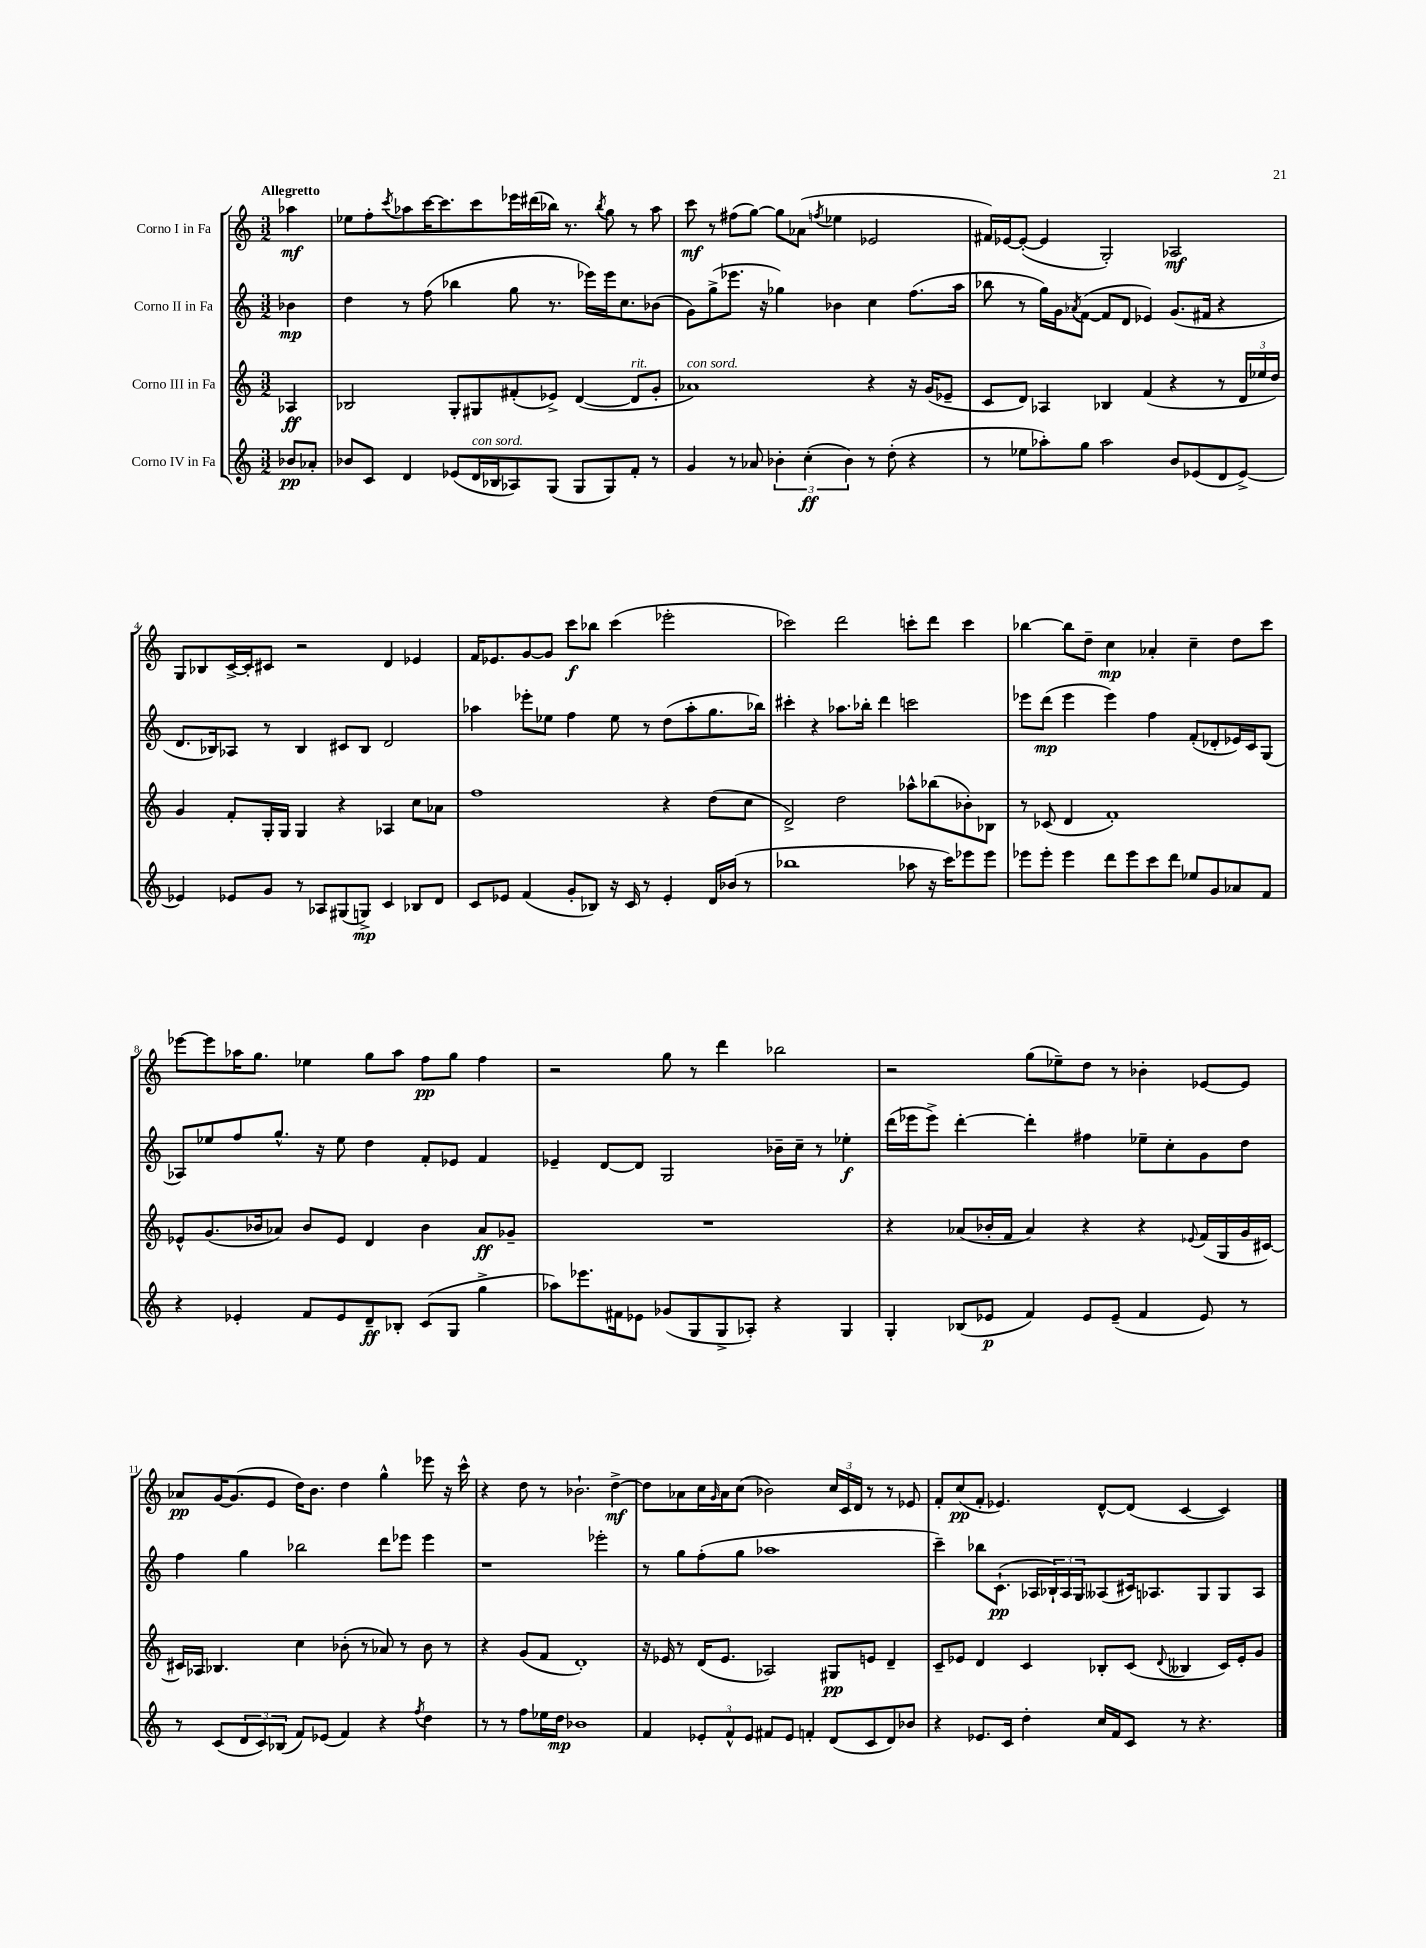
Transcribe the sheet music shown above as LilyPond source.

<<
\new StaffGroup <<
\new Staff = "s0" \with { instrumentName = "Corno I in Fa" } {
    \clef treble \key c \major \numericTimeSignature \time 3/2 \partial 4 \tempo "Allegretto"
    aes''4\mf |
    ees''8 f''8-. \acciaccatura { c'''8 } aes''8 c'''16~ c'''8. c'''8 ees'''16 dis'''16( bes''16) r8. \acciaccatura { bes''8 } g''8 r8 aes''8 |
    c'''8\mf r8 fis''8( g''8~) g''8 aes'8( \acciaccatura { f''8 } ees''4 ees'2 |
    fis'16) ees'16~ ees'8~-.( ees'4 g2-.) aes2\mf |
    g8 bes8 c'16~-> c'16-. cis'8 r2 d'4 ees'4 |
    f'16 ees'8. g'8~ g'8 c'''8\f bes''8 c'''4( ees'''2-. |
    ces'''2) d'''2 c'''8-. d'''8 c'''4 |
    bes''4~ bes''8 d''8-- c''4\mp aes'4-. c''4-- d''8 c'''8 |
    ees'''8~ ees'''8 aes''16 g''8. ees''4 g''8 aes''8 f''8\pp g''8 f''4 |
    r2 g''8 r8 d'''4 bes''2 |
    r2 g''8( ees''8--) d''8 r8 bes'4-. ees'8~ ees'8 |
    aes'8\pp g'16~ g'8.( e'8 d''16) b'8. d''4 g''4-^ ees'''8 r16 c'''16-^ |
    r4 d''8 r8 bes'2.-! d''4~->\mf |
    d''8 aes'8 c''16 \grace { g'16 } aes'16 c''8( bes'2) \tuplet 3/2 { c''16 c'16 d'16 } r8 r8 ees'8 |
    f'8-. c''8\pp( f'8-. ees'4.) d'8~-^ d'8( c'4~ c'4) \bar "|." |
}
\new Staff = "s1" \with { instrumentName = "Corno II in Fa" } {
    \clef treble \key c \major \numericTimeSignature \time 3/2 \partial 4
    bes'4\mp |
    d''4 r8 f''8( bes''4 g''8 r8. ees'''16) ees'''16 c''8. bes'8( |
    g'8) g''8->( ees'''8. r16 ges''4) bes'4 c''4 f''8.( a''16 |
    bes''8 r8 g''16) g'16 \acciaccatura { aes'8 } f'8~( f'8 d'8 ees'4) g'8.( fis'16 r4 |
    d'8. bes16) aes8 r8 bes4 cis'8 bes8 d'2 |
    aes''4 ees'''8-. ees''8 f''4 ees''8 r8 d''8( aes''8-. g''8. bes''16) |
    cis'''4-. r4 aes''8. bes''16-. d'''4 c'''2 |
    ees'''8 d'''8\mp( ees'''4 ees'''4) f''4 f'8-.( des'8-. ees'16) c'16 g8( |
    aes8) ees''8 f''8 g''8.-^ r16 ees''8 d''4 f'8-. ees'8 f'4 |
    ees'4-- d'8~ d'8 g2 bes'16-- c''16-- r8 ees''4-.\f |
    d'''16( ees'''16 ees'''8->) d'''4~-. d'''4-. fis''4 ees''8-- c''8-. g'8 d''8 |
    f''4 g''4 bes''2 d'''8 ees'''8 ees'''4 |
    r1 ees'''2-. |
    r8 g''8 f''8-.( g''8 aes''1 |
    c'''4--) bes''8 c'8.-!\pp( aes16 \tuplet 3/2 { bes16-!) aes16 g16 } aeses8( cis'16) aes8. g8 g8 aes8 \bar "|." |
}
\new Staff = "s2" \with { instrumentName = "Corno III in Fa" } {
    \clef treble \key c \major \numericTimeSignature \time 3/2 \partial 4
    aes4\ff |
    bes2 g8-. gis8 fis'8-.( ees'8->) d'4~( d'8^\markup { \italic "rit." } g'8-. |
    aes'1^\markup { \italic "con sord." }) r4 r16 g'16( ees'8-- |
    c'8 d'8) aes4 bes4 f'4( r4 r8 \tuplet 3/2 { d'16 ees''16 d''16) } |
    g'4 f'8-. g16-. g16 g4 r4 aes4 c''8 aes'8 |
    f''1 r4 d''8( c''8 |
    d'2->) d''2 aes''8-^ bes''8( bes'8-.) bes8 |
    r8 ces'8( d'4 f'1-.) |
    ees'8-^ g'8.( bes'16 aes'8) bes'8 ees'8 d'4 bes'4 aes'8\ff ges'8-- |
    R1. |
    r4 aes'8( bes'16-. f'16 aes'4) r4 r4 \appoggiatura { ees'8 } f'16( g16 g'16 cis'16~) |
    cis'16 aes16 bes4. c''4 bes'8-.( r8 aes'8) r8 bes'8 r8 |
    r4 g'8( f'8 d'1-.) |
    r16 ees'16 r8 d'16( ees'8. aes2) gis8\pp e'8 d'4-- |
    c'8-- ees'8 d'4 c'4 bes8-. c'8( \appoggiatura { d'8 } beses4 c'16) ees'16-. g'8 \bar "|." |
}
\new Staff = "s3" \with { instrumentName = "Corno IV in Fa" } {
    \clef treble \key c \major \numericTimeSignature \time 3/2 \partial 4
    bes'8\pp aes'8-. |
    bes'8 c'8 d'4 ees'8( d'16^\markup { \italic "con sord." } bes16 aes8) g8( g8 g8) f'8-. r8 |
    g'4 r8 aes'8 \tuplet 3/2 { bes'4-. c''4-.\ff( bes'4) } r8 d''8-.( r4 |
    r8 ees''8 aes''8-.) g''8 aes''2 b'8 ees'8( d'8 ees'8~->) |
    ees'4 ees'8 g'8 r8 aes8 gis8( g8->\mp) c'4 bes8 d'8 |
    c'8 ees'8 f'4( g'8-. bes8) r16 c'16 r8 ees'4-. d'16 bes'16( r8 |
    bes''1 aes''8 r16 c'''16) ees'''8 ees'''8 |
    ees'''8 ees'''8-. ees'''4 d'''8 ees'''8 c'''8 d'''8 ees''8 g'8 aes'8 f'8 |
    r4 ees'4-. f'8 ees'8 d'8--\ff bes8-. c'8( g8 g''4-> |
    aes''8) ees'''8. fis'16 ees'8 ges'8( g8 g8-> aes8-.) r4 g4 |
    g4-. bes8( ees'8\p f'4) ees'8 ees'8--( f'4 ees'8) r8 |
    r8 c'8( \tuplet 3/2 { d'8 c'8) bes8( } f'8) ees'8( f'4) r4 \acciaccatura { f''8 } d''4 |
    r8 r8 f''8 ees''16 d''16\mp bes'1 |
    f'4 \tuplet 3/2 { ees'8-. f'8-^ ees'8 } fis'8 ees'8 f'4-. d'8( c'8 d'8) bes'8 |
    r4 ees'8. c'16 d''4-. c''16 f'16 c'8 r8 r4. \bar "|." |
}
>>
>>
